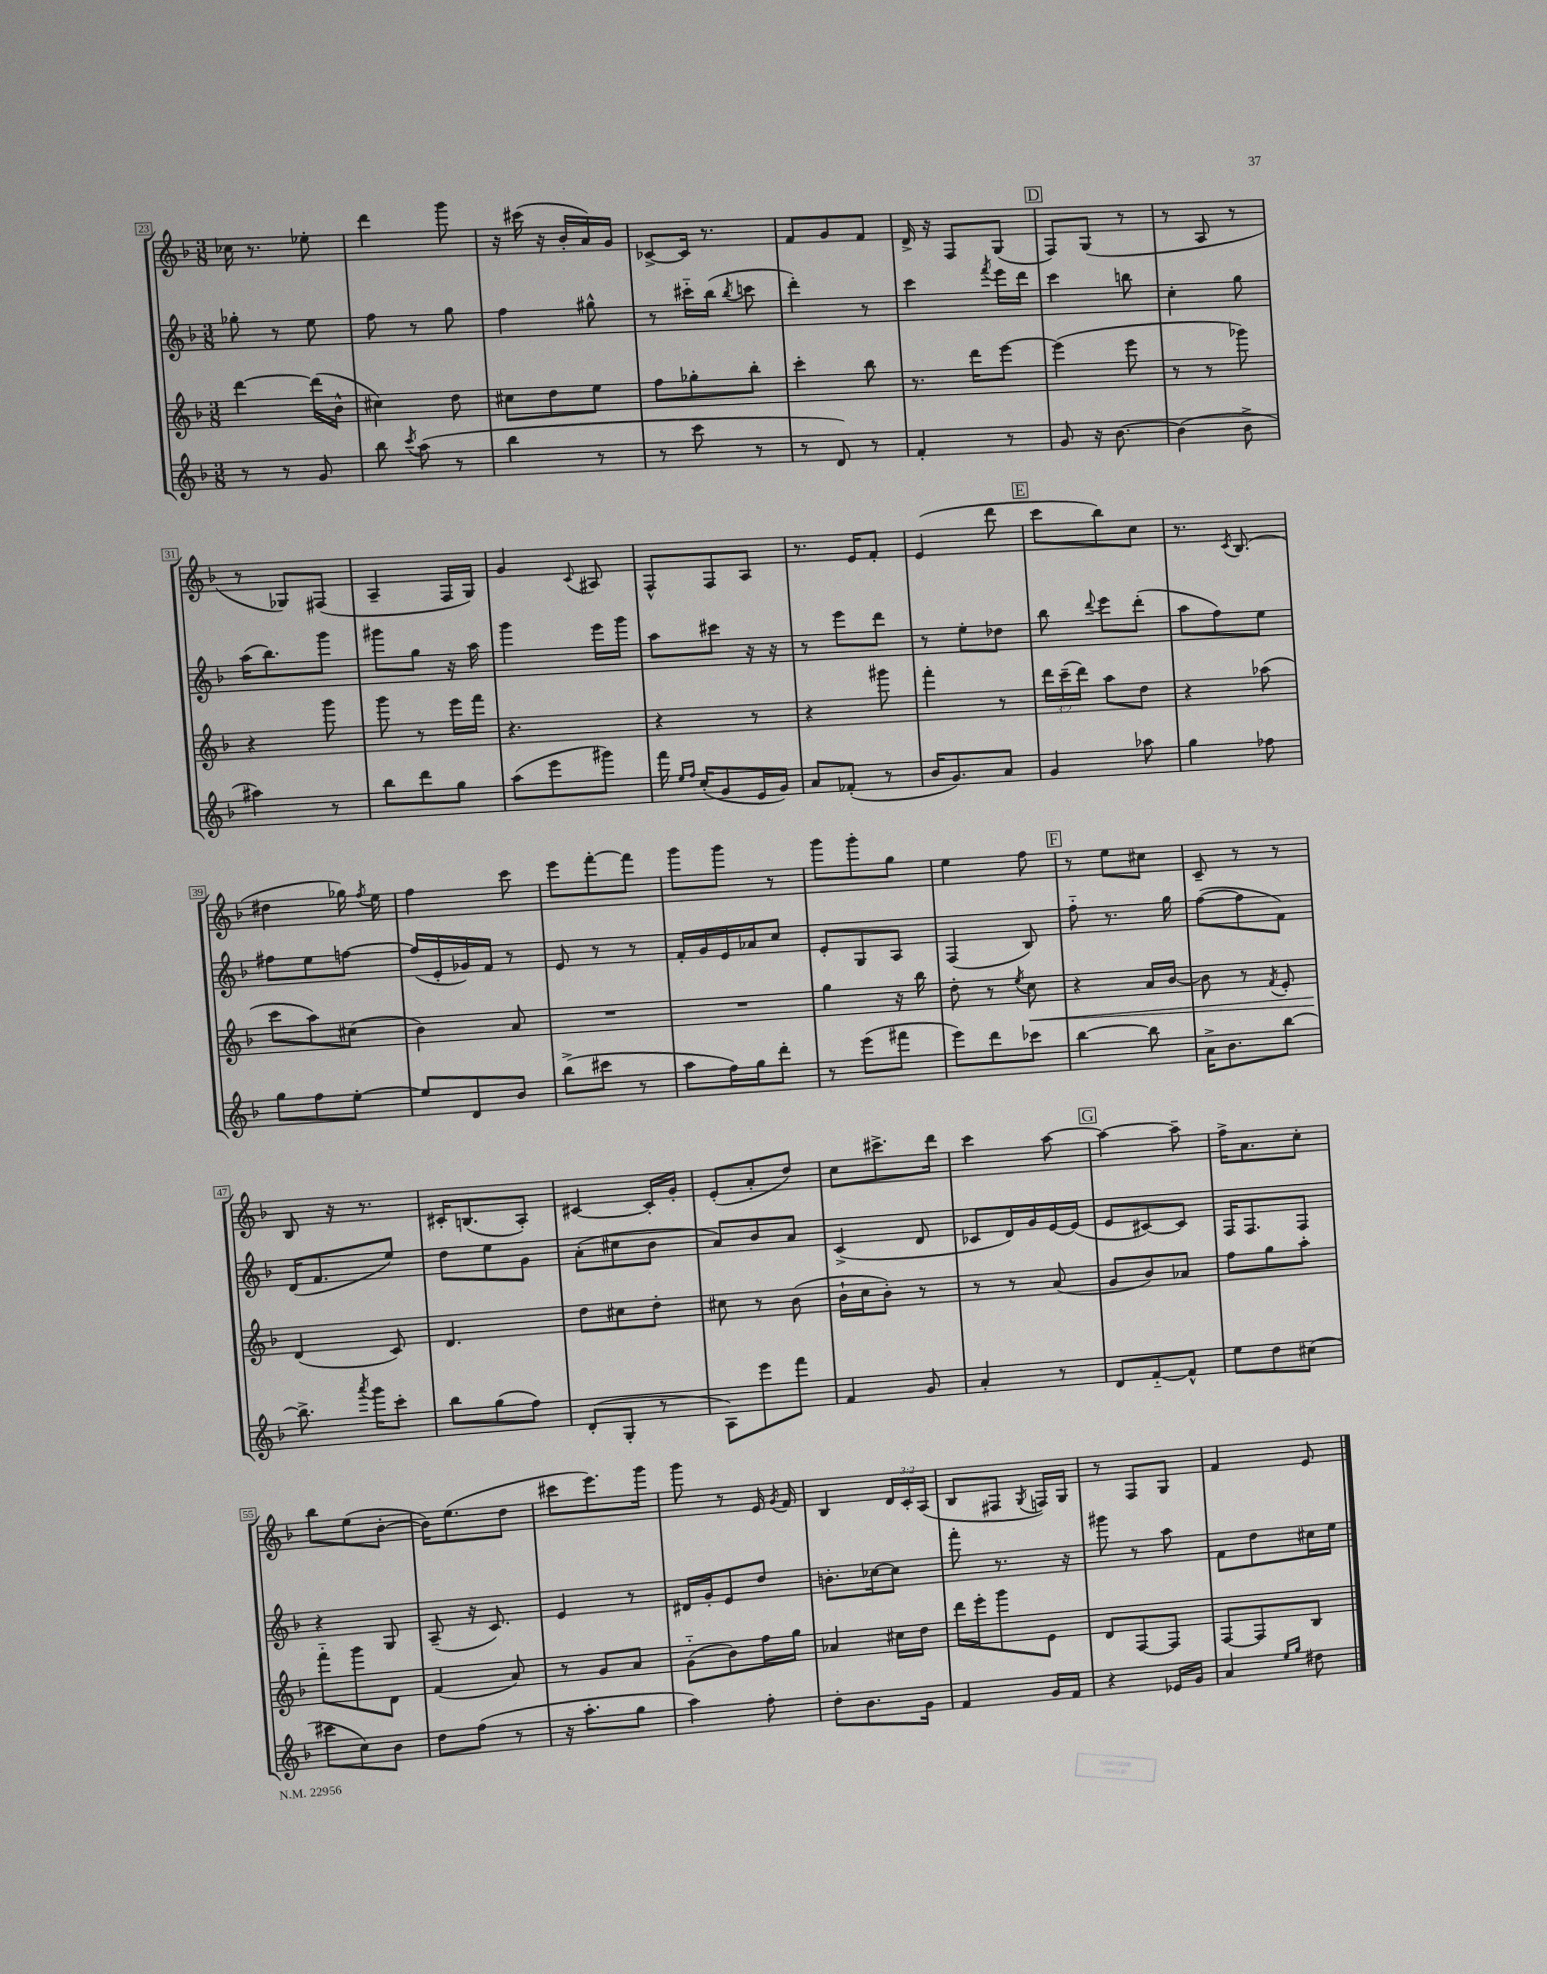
<<
\new StaffGroup <<
\new Staff = "s0" {
    \clef treble \key f \major \numericTimeSignature \time 3/8 \override Staff.TupletNumber.text = #tuplet-number::calc-fraction-text
    \autoBeamOff ces''16 r8. ees''8-. |
    d'''4 g'''8 |
    r16 cis'''16( r16 bes'16[-. a'16) g'16] |
    ces'8[~-> ces'16] r8. |
    f'8[ g'8 f'8] |
    d'16-> r16 f8[ g8]( |
    \mark \markup { \box "D" } f8[) g8]( r8 |
    r8 a8 r8 |
    r8 ges8[) fis8]( |
    a4-- f16[ g16]) |
    g'4 \appoggiatura { c'8 } ais8 |
    f8[-^ f8 a8] |
    r8. e'16[ f'8]-. |
    e'4( d'''8 |
    \mark \markup { \box "E" } c'''8[ bes''8) c''8] |
    r8. \acciaccatura { c'8 } bes8.( |
    dis''4 ges''16) \acciaccatura { f''8 } e''16 |
    f''4 c'''8 |
    e'''8[ f'''8~-. f'''8] |
    g'''8[ g'''8] r8 |
    g'''8[ g'''8-. g''8] |
    e''4 f''8 |
    \mark \markup { \box "F" } r8 e''8[ cis''8] |
    c'8-- r8 r8 |
    bes8 r16 r8. |
    cis'16[-. b8.( a8]-.) |
    cis'4~ cis'16[-. g'16]-. |
    e'8[-.( a'8-. d''8]) |
    c''8[ cis'''8.-> d'''16] |
    c'''4 a''8~ |
    \mark \markup { \box "G" } a''4~ a''8-- |
    f''16[-> a'8. c''8]-. |
    bes''8[ e''8( bes'8]~-. |
    bes'16[) e''8.( d''8] |
    cis'''8[ e'''8.) g'''16] |
    g'''8 r8 e'16 \acciaccatura { g'8 } f'16 |
    bes4 \tuplet 3/2 { d'16[ c'16-. a16]( } |
    bes8[ fis8] \acciaccatura { g8 } f16[) g16] |
    r8 f8[ g8] |
    f'4 e'8 \bar "|." |
}
\new Staff = "s1" {
    \clef treble \key f \major \numericTimeSignature \time 3/8
    \autoBeamOff ges''8-. r8 e''8 |
    f''8 r8 g''8 |
    f''4 gis''8-^ |
    r8 cis'''16[-_ bes''16]( \acciaccatura { bes''8 } c'''8 |
    d'''4-.) r8 |
    c'''4 \acciaccatura { f'''8 } e'''16[ d'''16] |
    \mark \markup { \box "D" } c'''4 b''8 |
    c''4-. g''8 |
    a''16[( bes''8.) g'''8] |
    gis'''8[ g''8] r16 a''16 |
    g'''4 e'''16[ g'''16] |
    a''8[ cis'''8] r16 r16 |
    r8 e'''8[ d'''8] |
    r8 e''8[-. des''8] |
    \mark \markup { \box "E" } bes''8 \appoggiatura { d'''8 } e'''8[ d'''8]-.( |
    a''8[ f''8) e''8] |
    fis''8[ e''8 f''8]~ |
    f''16[( e'16-. ges'16) f'16] r8 |
    e'8 r8 r8 |
    f'16[-. g'16 e'16 aes'16 c''8] |
    e'8[-. g8 a8] |
    f4( bes8) |
    \mark \markup { \box "F" } f''8-_ r8. g''16 |
    f''8[~( f''8 f'8]) |
    d'16[( f'8. e''8]) |
    d''8[ e''8 g'8] |
    a'8[-.( cis''8 bes'8] |
    a'8[) bes'8 a'8] |
    c'4->( d'8 |
    ces'8[ d'16) g'16 e'16~ e'16]( |
    \mark \markup { \box "G" } e'8[ cis'8~) cis'8] |
    f16[ f8. f8] |
    r4 g8 |
    a8--( r16 c'8.) |
    e'4 r8 |
    dis'16[ g'16-. e'8 d''8] |
    b'8.[-. ces''16~ ces''8] |
    f'''8-. r8. r16 |
    gis'''8 r8 a''8 |
    f'8[ d''8 cis''16 e''16] \bar "|." |
}
\new Staff = "s2" {
    \clef treble \key f \major \numericTimeSignature \time 3/8 \override Staff.TupletNumber.text = #tuplet-number::calc-fraction-text
    \autoBeamOff d'''4~ d'''16[( bes'16]-^ |
    cis''4) d''8 |
    cis''8[ d''8 e''8] |
    f''8[ ges''8-. bes''8]-. |
    c'''4-. bes''8 |
    r8. d'''16[ e'''8]~ |
    \mark \markup { \box "D" } e'''4( e'''8 |
    r8 r8 ges'''8) |
    r4 g'''8 |
    g'''8 r8 e'''16[ f'''16] |
    r4. |
    r4 r8 |
    r4 gis'''8 |
    f'''4-. r8 |
    \mark \markup { \box "E" } \tuplet 3/2 { d'''16[ c'''16--( d'''16]) } a''8[ d''8] |
    r4 aes''8( |
    c'''8[ a''8) cis''8]( |
    bes'4) a'8 |
    R4. |
    R4. |
    g''4 r16 bes''16 |
    d''8-. r8 \acciaccatura { e''8 } c''8\< |
    \mark \markup { \box "F" } r4 a'16[ bes'16]~ |
    bes'8 r8 \acciaccatura { f'8 } e'8-. |
    d'4\!( c'8) |
    d'4. |
    d''8[ cis''8 d''8]-. |
    cis''8 r8 bes'8( |
    bes'16[-! c''16 bes'8]-.) r8 |
    r8 r8 a'8( |
    \mark \markup { \box "G" } g'8[ bes'8) aes'8] |
    f''8[ g''8 a''8]-. |
    f'''8[-_ g'''8 d'8] |
    f'4( a'8) |
    r8 g'8[ a'8] |
    g'8[-_( bes'8) f''16 g''16] |
    aes'4 cis''16[ d''16] |
    d'''16[ e'''16-. g'''8 e'8] |
    d'8[ f8~ f8] |
    f8[~ f8 bes8] \bar "|." |
}
\new Staff = "s3" {
    \clef treble \key f \major \numericTimeSignature \time 3/8
    \autoBeamOff r8 r8 g'8 |
    bes''8 \acciaccatura { c'''8 } a''8( r8 |
    bes''4 r8 |
    r8 c'''8 r8 |
    r8 d'8) r8 |
    f'4-. r8 |
    \mark \markup { \box "D" } g'8 r16 bes'8.~ |
    bes'4( bes'8-> |
    ais''4) r8 |
    bes''8[ d'''8 g''8] |
    a''8[( e'''8 gis'''8]) |
    f'''16 \grace { e''16[ f''16] } c''16[-.( g'8 e'16 g'16]) |
    a'8[ fes'8]-.( r8 |
    bes'16[ g'8.) a'8] |
    \mark \markup { \box "E" } g'4 aes''8 |
    g''4 fes''8 |
    g''8[ f''8 e''8]~-. |
    e''8[ d'8 bes'8] |
    bes''8[->( cis'''8] r8 |
    a''8[ f''16) g''16 d'''8]-. |
    r8 e'''8[( fis'''8] |
    e'''8[) d'''8 ces'''8] |
    \mark \markup { \box "F" } bes''4~ bes''8 |
    a'16[-> bes'8. bes''8]~ |
    bes''8.-> \acciaccatura { a'''8 } g'''16[ c'''8]-. |
    bes''8[ g''8( f''8]) |
    d'8[-.( g8]-. r8 |
    a8[) e'''8 f'''8] |
    f'4 g'8 |
    a'4-. r8 |
    \mark \markup { \box "G" } d'8[ f'8~-_ f'8]-^ |
    e''8[ d''8 cis''8]( |
    cis'''8[ c''8) bes'8] |
    d''8[ f''8]( r8 |
    r16 a''8.[-. g''8] |
    a''4) f''8-. |
    d''8[-. bes'8. g'16] |
    f'4 g'16[ f'16] |
    r4 ees'16[ g'16] |
    a'4 \grace { e''16[ g''16] } dis''8 \bar "|." |
}
>>
>>
\layout { \context { \Score currentBarNumber = #23 \override BarNumber.stencil = #(make-stencil-boxer 0.1 0.3 ly:text-interface::print) } }
